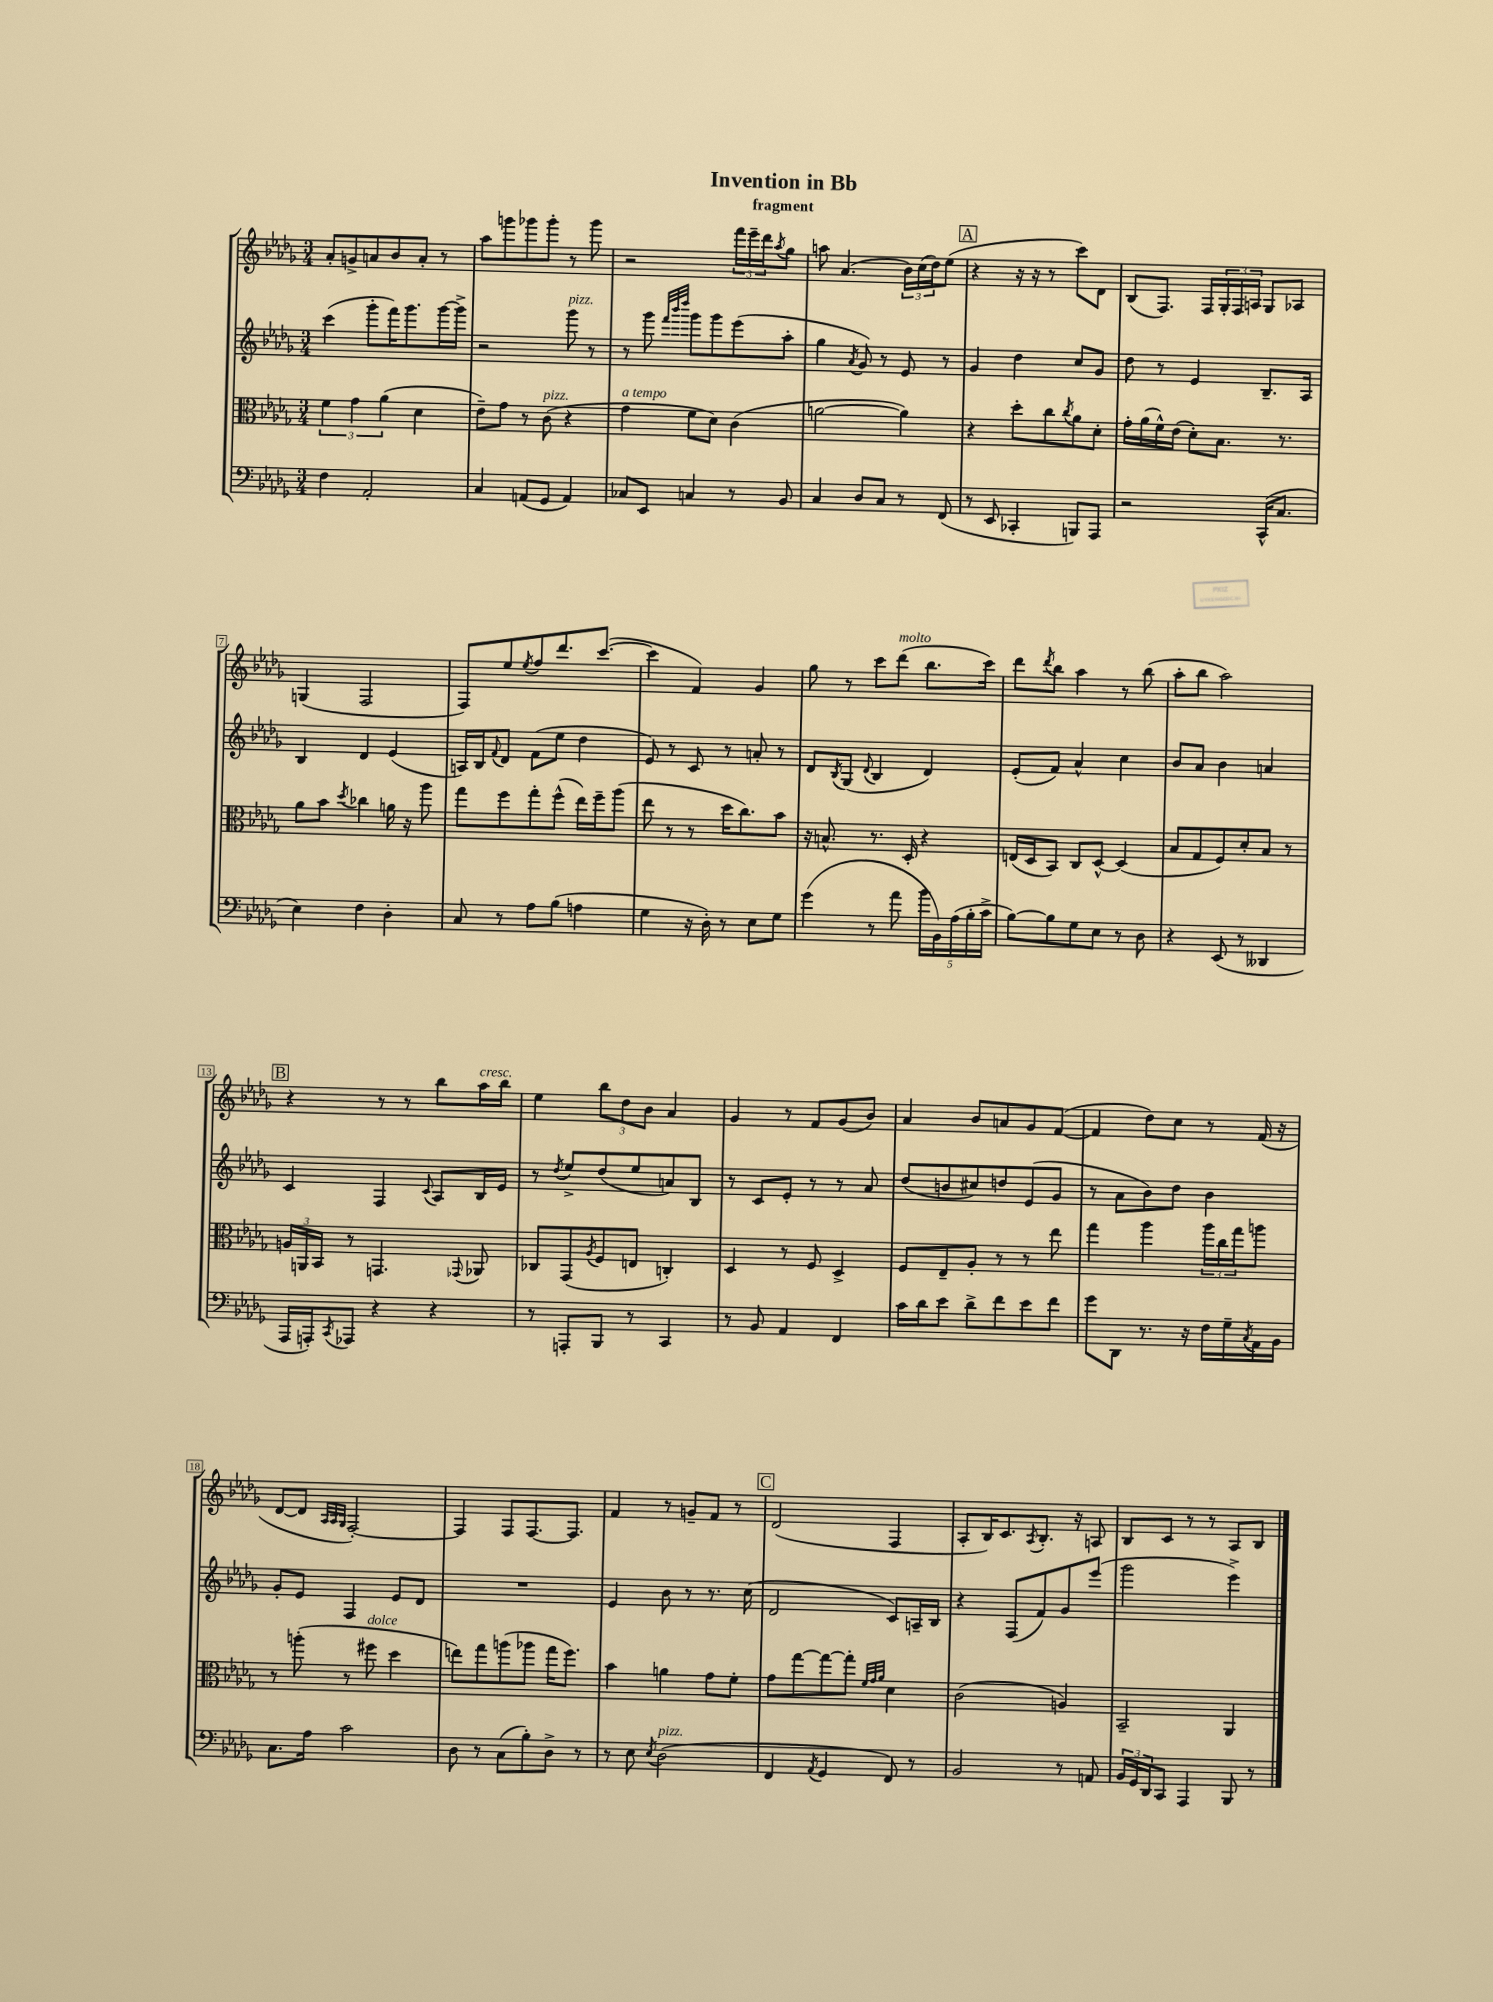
\header { title = "Invention in Bb" subtitle = "fragment" }
<<
\new StaffGroup <<
\new Staff = "s0" {
    \clef treble \key des \major \numericTimeSignature \time 3/4
    aes'8-. g'8-> a'8 bes'8 a'8-. r8 |
    aes''8 g'''8 ges'''8 ges'''8-. r8 ges'''8 |
    r2 \tuplet 3/2 { f'''16 ees'''16-- des'''16 } \acciaccatura { aes''8 } ges''8 |
    a''8 aes'4.( \tuplet 3/2 { bes'16) c''16( des''16) } ees''8( |
    \mark \markup { \box "A" } r4 r16 r16 r8 c'''8) des'8 |
    bes8( f8.) f16 \tuplet 3/2 { ges16-. f16 a16 } ges8 aes8 |
    g4( f2 |
    f8) ees''8 \acciaccatura { ees''8 } f''8 des'''8. c'''8.~( |
    c'''4 f'4) ges'4 |
    ges''8 r8 c'''8 des'''8^\markup { \italic "molto" }( bes''8. c'''16) |
    des'''8 \acciaccatura { des'''8 } bes''8 aes''4 r8 bes''8( |
    aes''8-. bes''8 aes''2) |
    \mark \markup { \box "B" } r4 r8 r8 bes''8 aes''16^\markup { \italic "cresc." } bes''16 |
    ees''4 \tuplet 3/2 { bes''8 des''8 bes'8 } aes'4 |
    ges'4 r8 f'8 ges'8( bes'8) |
    aes'4 bes'8 a'8 ges'8 f'8~( |
    f'4 des''8) c''8 r8 f'16( r16 |
    des'8~ des'8 \grace { aes32 aes32 ges32 } f2~-.) |
    f4 f8 f8.~ f8. |
    f'4 r8 g'8-- f'8 r8 |
    \mark \markup { \box "C" } des'2( f4 |
    aes8-. bes16) c'8. \acciaccatura { aes8 } bes8.-. r16 a8 |
    bes8 c'8 r8 r8 aes8 bes8 \bar "|." |
}
\new Staff = "s1" {
    \clef treble \key des \major \numericTimeSignature \time 3/4
    c'''4( ges'''8-. f'''16) ges'''8. ges'''16~ ges'''16-> |
    r2 ges'''8^\markup { \italic "pizz." } r8 |
    r8 ges'''8 \grace { f'''32 bes'''32 des''''32 } ges'''8 ges'''8 ees'''8( aes''8-. |
    ges''4 \acciaccatura { aes'8 } ges'8) r8 ees'8 r8 |
    \mark \markup { \box "A" } ges'4 des''4 c''8 ges'8 |
    des''8 r8 ees'4 bes8.-- aes16 |
    bes4 des'4 ees'4( |
    a16) bes16 \appoggiatura { f'8 } des'8 f'8( ees''8 des''4 |
    ees'8) r8 c'8 r8 a'8-. r8 |
    des'8 \acciaccatura { bes8 } ges8( \appoggiatura { des'8 } bes4 des'4) |
    ees'8-.( f'8) aes'4-^ c''4 |
    bes'8 aes'8 bes'4 a'4 |
    \mark \markup { \box "B" } c'4 f4 \appoggiatura { c'8 } aes8 bes16 ees'16 |
    r8 \acciaccatura { des''8 } ees''8-> des''8( ees''8 a'8) bes8 |
    r8 c'8 ees'8-. r8 r8 aes'8 |
    des''8( b'8 cis''8) d''8 ees'8( ges'8 |
    r8 aes'8 bes'8) des''8 bes'4 |
    ges'8-. ees'8 f4 ees'8 des'8 |
    R2. |
    ees'4 bes'8 r8 r8. c''16( |
    \mark \markup { \box "C" } des'2 c'8) a16-- bes16 |
    r4 f8( f'8) ges'8 ees'''8( |
    ges'''2 ees'''4->) \bar "|." |
}
\new Staff = "s2" {
    \clef alto \key des \major \numericTimeSignature \time 3/4
    \tuplet 3/2 { f'4 ges'4 aes'4( } des'4 |
    ees'8--) ges'8 r8 c'8^\markup { \italic "pizz." }( r4 |
    ges'4^\markup { \italic "a tempo" } f'8 des'8) c'4( |
    a'2~ a'4) |
    \mark \markup { \box "A" } r4 des''8-. c''8 \acciaccatura { c''8 } aes'8 des'8-. |
    ges'16-. aes'16( f'16-^) ees'16( des'8-.) bes8. r8. |
    aes'8 bes'8 \acciaccatura { des''8 } ces''4 a'16 r16 aes''8 |
    ges''8 f''8 ges''8-. f''8-^( ees''16) f''16-- aes''8( |
    ees''8 r8 r8 des''16 c''8.) bes'8 |
    r16 b8.-^ r8. des16-. r4 |
    e16( des16 bes,8) c8 des8~-^ des4( |
    bes8 ges8 f8) des'8-. bes8 r8 |
    \mark \markup { \box "B" } \tuplet 3/2 { a16 a,16 bes,16 } r8 g,4. \appoggiatura { ges,8 } aes,8 |
    ces8 ges,8( \acciaccatura { aes8 } f8 e8 c4-.) |
    des4 r8 f8 des4-> |
    f8 ees8-- aes8-. r8 r8 ees''8 |
    ges''4 aes''4 \tuplet 3/2 { aes''16 c''16 ges''16 } a''8 |
    r8 a''8-.( r8 fis''8^\markup { \italic "dolce" } des''4 |
    e''8) ges''8 a''8( aes''8 ges''16 f''8.) |
    bes'4 a'4 ges'8 f'8-. |
    \mark \markup { \box "C" } ges'8 ges''8~ ges''8~ ges''8-. \grace { f'32 ges'32 aes'32 } des'4 |
    c'2( a4) |
    bes,2-- aes,4 \bar "|." |
}
\new Staff = "s3" {
    \clef bass \key des \major \numericTimeSignature \time 3/4
    f4 aes,2-. |
    c4 a,8( ges,8 a,4) |
    ces8 ees,8 c4 r8 bes,8 |
    c4 des8 c8 r8 f,8( |
    \mark \markup { \box "A" } r8 ees,8 ces,4-. b,,8) aes,,8 |
    r2 c,16-^( c8. |
    ees4) f4 des4-. |
    c8 r8 aes8 bes8( a4 |
    ges4 r16 des16-.) r8 ees8 ges8 |
    ges'4( r8 aes'8 \tuplet 5/4 { bes'16 bes,16) aes16( bes16-. c'16-> } |
    bes8~) bes8 ges8 ees8 r8 des8 |
    r4 ees,8( r8 deses,4 |
    \mark \markup { \box "B" } aes,,16 a,,16-.) \acciaccatura { c,8 } aes,,8 r4 r4 |
    r8 a,,8-. bes,,8 r8 c,4 |
    r8 bes,8 aes,4 f,4 |
    c'16 des'16 ees'8 des'8-> f'8 ees'8 f'8 |
    ges'8 des,8 r8. r16 f16 ges16-- \acciaccatura { c8 } aes,16 bes,16 |
    c8. aes16 c'2 |
    des8 r8 c8( bes8-.) des8-> r8 |
    r8 ees8 \acciaccatura { ees8 } des2^\markup { \italic "pizz." }( |
    \mark \markup { \box "C" } f,4 \acciaccatura { aes,8 } ges,4 f,8) r8 |
    bes,2 r8 a,8 |
    \tuplet 3/2 { bes,16 ges,16 des,16 } c,8 aes,,4 bes,,8 r8 \bar "|." |
}
>>
>>
\layout { \context { \Score \override BarNumber.stencil = #(make-stencil-boxer 0.1 0.3 ly:text-interface::print) } }
